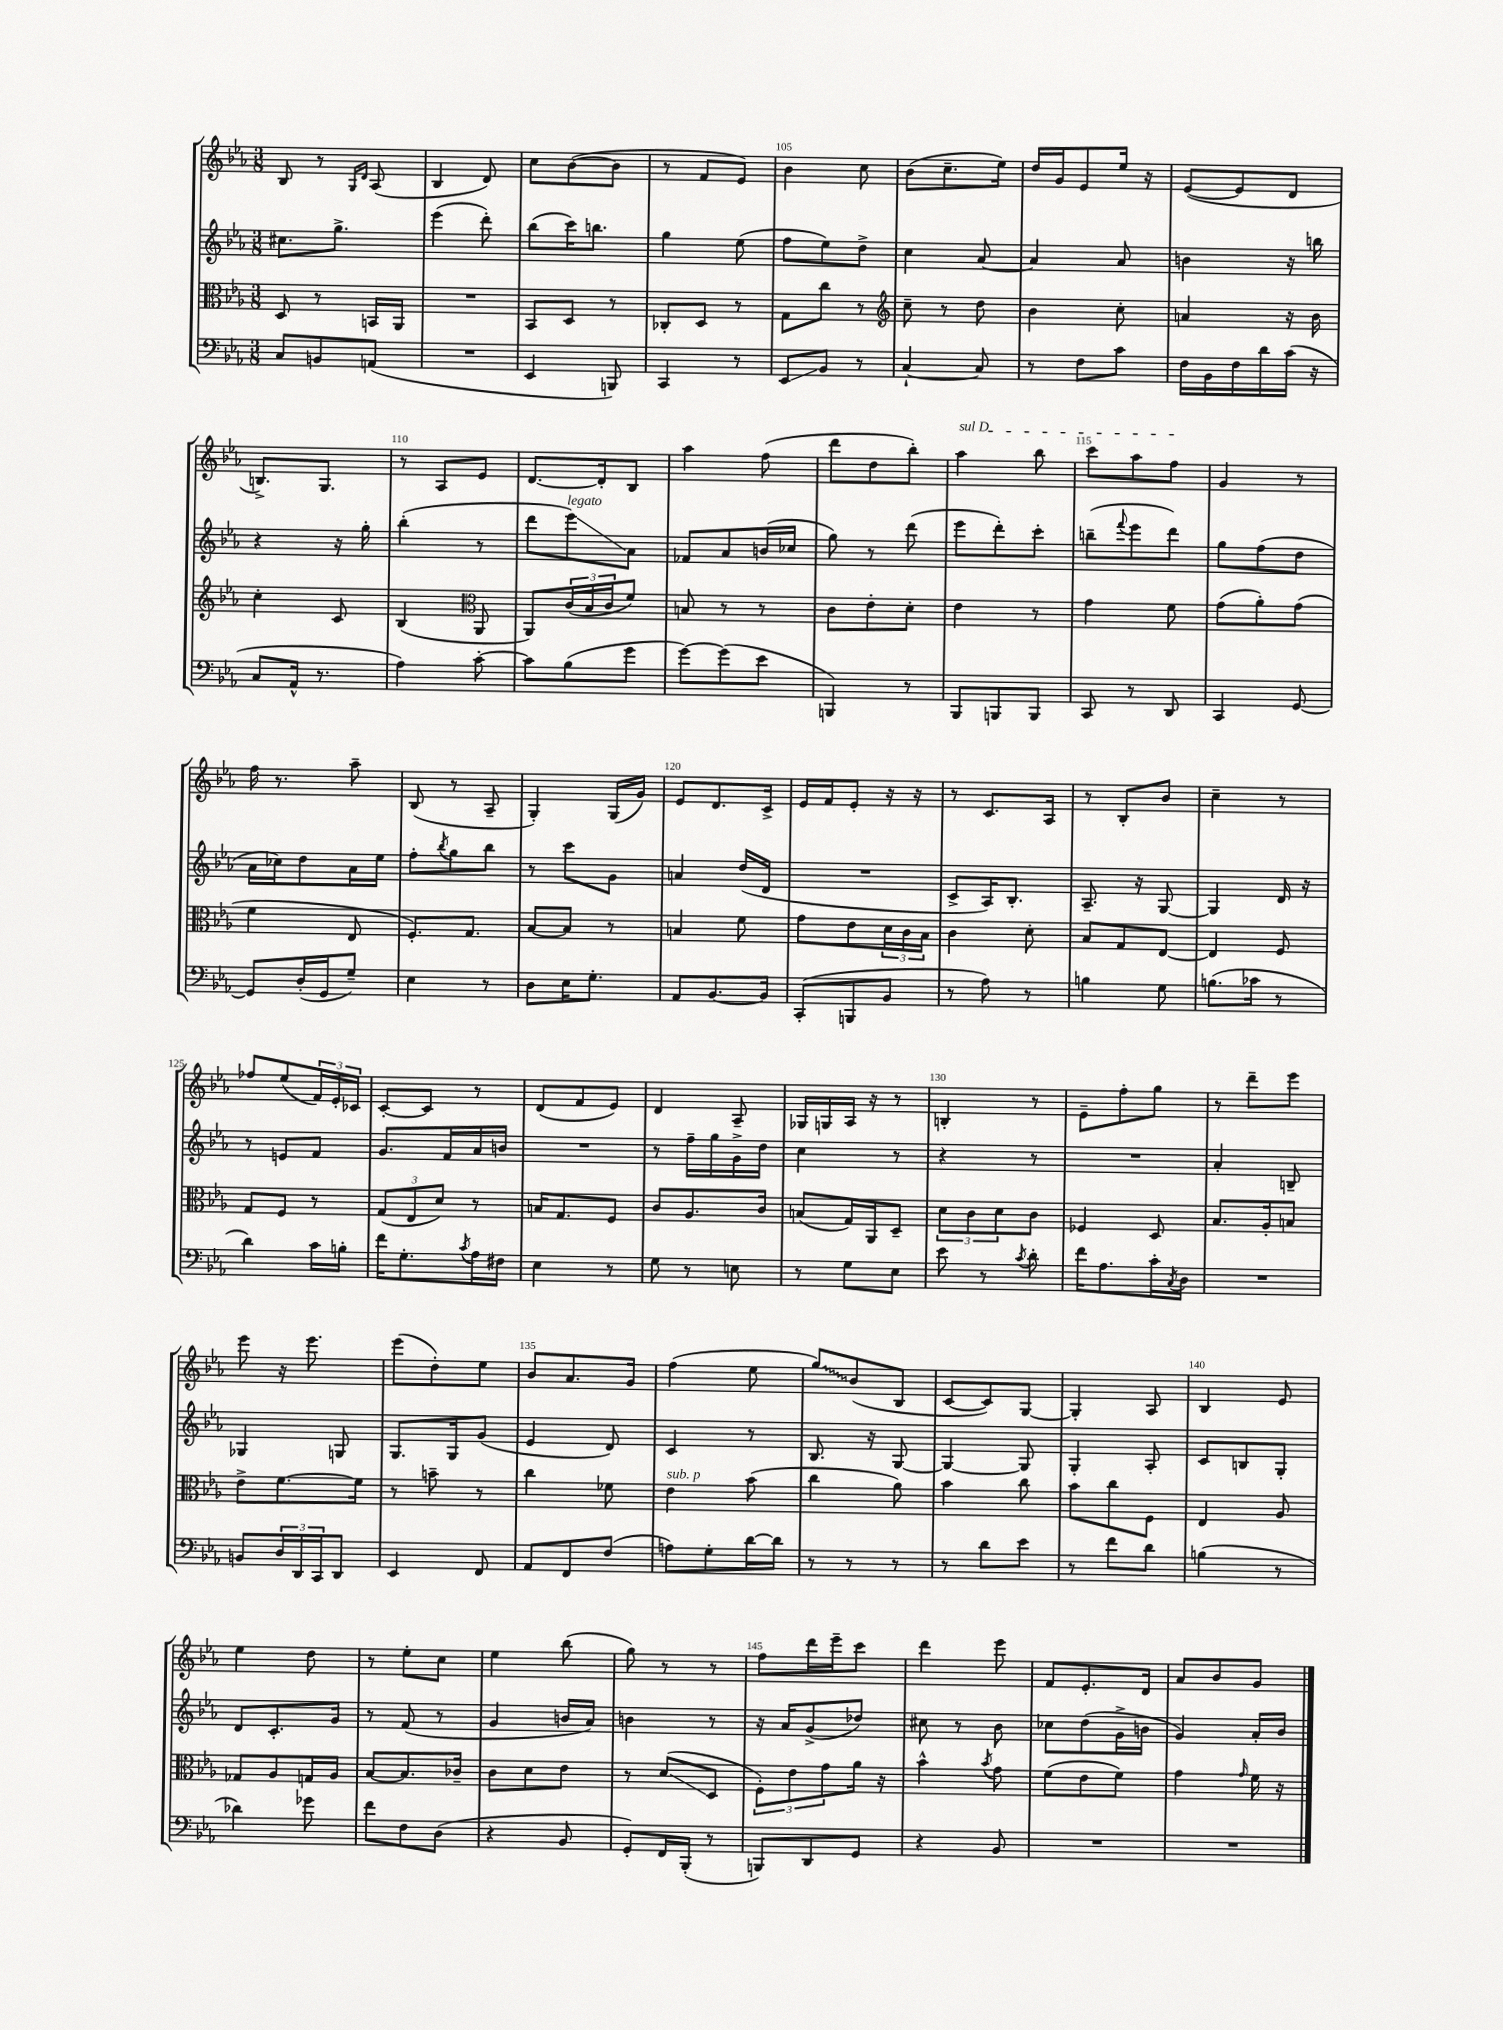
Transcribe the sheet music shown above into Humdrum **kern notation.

**kern	**kern	**kern	**kern
*staff4	*staff3	*staff2	*staff1
*clefF4	*clefC3	*clefG2	*clefG2
*k[b-e-a-]	*k[b-e-a-]	*k[b-e-a-]	*k[b-e-a-]
*M3/8	*M3/8	*M3/8	*M3/8
8C	8D	8.cc#	8B-
8BB	8r	.	8r
.	.	8.gg^	.
.	.	.	16qqG
.	.	.	16qqd
(8AA	16BB	.	(8A-
.	16AA-	.	.
=	=	=	=
4.r	4.r	(4eee-	4B-
.	.	8ddd')	8d)
=	=	=	=
4EE-	8BB-	(8bb-	8cc
.	8D	16ccc)	([8b-
.	.	8.bb	.
8BBB)	8r	.	8b-]
=	=	=	=
4CC	8C-'	4gg	8r
.	8D	.	8f
8r	8r	(8ee-	8e-)
=	=	=	=
8EE-	8G	8ff	4b-
8BB-	8cc	8ee-)	.
8r	8r	8dd^	8cc
=	=	=	=
*	*clefG2	*	*
[4C`	8cc~	4cc	(8b-
.	8r	.	8.cc~
8C]	8dd	[8a-	.
.	.	.	16ee-)
=	=	=	=
8r	4b-	4a-]	16dd
.	.	.	16g
8F	.	.	8e-
8c	8cc'	8a-	16ee-
.	.	.	16r
=	=	=	=
16F	4a	4b	([8e-
16BB-	.	.	.
16F	.	.	8e-]
16d	.	.	.
(16c	16r	16r	8d
16r	16b-	16bb	.
=	=	=	=
8C	4cc'	4r	8.B^)
16AA-^^	.	.	.
8.r	.	.	8.G
.	8c	16r	.
.	.	16gg'	.
=	=	=	=
4A-)	(4B-	(4bb-'	8r
.	.	.	8A-
*	*clefC3	*	*
[8c'	8AA-	8r	8e-
=	=	=	=
8c]	8AA-)	8ddd	[8.d
(8B-	(24c	8eee-)	.
.	24B-	.	.
.	.	.	16d']
.	24c	.	.
8g	8f)	8a-	8B-
=	=	=	=
[8g)	8B	8f-	4aa-
(8g]	8r	8a-	.
8e-	8r	(16b	(8ff
.	.	16cc-	.
=	=	=	=
4BBB)	8c	8gg)	8ddd
.	8e-'	8r	8dd
8r	8d'	(8ddd	8bb-')
=	=	=	=
8BBB-	4e-	8eee-	4aa-
8BBB	.	8ddd')	.
8BBB	8r	8ccc'	8bb-
=	=	=	=
8CC	4g	(8bb~	8ccc
.	.	8qqfff	.
8r	.	8eee-	8aa-
8DD	8f	8ddd)	8ff
=	=	=	=
4CC	(8g	8gg	4g
.	8a-')	(8ff	.
[8GG	(8g	8dd	8r
=	=	=	=
8GG]	4f	16a-	16ff
.	.	16cc-)	8.r
(16D'	.	8dd	.
16GG	.	.	.
8G~)	8E-	16a-	8aa-~
.	.	16ee-	.
=	=	=	=
4E-	8.F')	8ff'	(8B-
.	.	8qbb-	.
.	.	8gg	8r
.	8.G	.	.
8r	.	8bb-	8A-~
=	=	=	=
8D	[8B-	8r	4G')
16E-	8B-]	8ccc	.
8.G'	.	.	.
.	8r	8g	(16G
.	.	.	16g)
=	=	=	=
8AA-	4B	4a	8e-
[8.BB-	.	.	8.d
.	8f	(16dd	.
16BB-]	.	16d	16c^
=	=	=	=
(8CC'	8g	4.r	16e-
.	.	.	16f
8BBB	8e-	.	8e-'
8BB-	24d	.	16r
.	24c	.	.
.	.	.	16r
.	24B-	.	.
=	=	=	=
8r	4c	8c^	8r
8A-)	.	16A-)	8.c
.	.	8.B-'	.
8r	8d'	.	.
.	.	.	16A-
=	=	=	=
4B	8B-	8.A-~	8r
.	8G	.	8B-'
.	.	16r	.
8G	[8E-	[8G	8b-
=	=	=	=
(8.B	4E-]	4G]	4cc~
16c-	.	.	.
8r	8F	16d	8r
.	.	16r	.
=	=	=	=
4d)	8G	8r	8ff-
.	8F	8e	(8ee-
16c	8r	8f	24f)
.	.	.	24e-'
16B'	.	.	.
.	.	.	24c-
=	=	=	=
16f	(12G	8.g	[8c'
8.G'	.	.	.
.	12E-	.	.
.	.	.	8c]
.	12d)	.	.
.	.	16f	.
8qc	.	.	.
16A-	8r	16a-	8r
16F#	.	16b	.
=	=	=	=
4E-	16B	4.r	(8d
.	8.G	.	.
.	.	.	8f
8r	8F	.	8e-)
=	=	=	=
8G	8c	8r	4d
8r	8.A-	16ff~	.
.	.	16gg	.
8E	.	16g^	8A-~
.	16c	16dd	.
=	=	=	=
8r	(8B	4cc	16G-
.	.	.	16G
8G	16G)	.	16A-
.	16AA-	.	16r
8E-	8D~	8r	8r
=	=	=	=
8e-	12d	4r	4B'
.	12c	.	.
8r	.	.	.
.	12d	.	.
8qc	.	.	.
8d'	8c	8r	8r
=	=	=	=
16f	4F-	4.r	8e-~
8.A-	.	.	.
.	.	.	8ff'
16c'	8D	.	8gg
8qC	.	.	.
16D	.	.	.
=	=	=	=
4.r	8.B-	4a-'	8r
.	.	.	8ddd~
.	16A-'	.	.
.	8B	8B~	8eee-
=	=	=	=
8BB	8e-^	4G-	8eee-
24D	[8.f	.	16r
24DD	.	.	.
.	.	.	8.eee-
24CC	.	.	.
8DD	.	8G	.
.	16f]	.	.
=	=	=	=
4EE-	8r	8.G	(8eee-
.	8b~	.	8dd')
.	.	16G	.
8FF	8r	(8g	8ee-
=	=	=	=
8AA-	4cc	4e-	8b-
8FF	.	.	8.a-
(8F	8f-	8d)	.
.	.	.	16g
=	=	=	=
8A)	4e-	4c	(4ff
8G'	.	.	.
[16d	(8b-	8r	8ee-
16d]	.	.	.
=	=	=	=
8r	4cc	8.B-	8gg)
8r	.	.	(8b-
.	.	16r	.
8r	8a-)	[8G	8B-
=	=	=	=
8r	4b-	4G_	[8c
8d	.	.	8c])
8e-	8cc	8G]	[8G
=	=	=	=
8r	8b-	4G'	4G']
8f	8cc	.	.
8d	8F	8A-'	8A-
=	=	=	=
(4B	4E-	8c	4B-
.	.	8B	.
8r	8A-	8G'	8e-
=	=	=	=
4d-)	8G-	8d	4ee-
.	8A-	8.c'	.
8g-	16G	.	8dd
.	16A-	16g	.
=	=	=	=
8f	[8B-	8r	8r
8F	8.B-]	(8f	8ee-'
(8D	.	8r	8cc
.	16c-~	.	.
=	=	=	=
4r	8c	4g	4ee-
.	8d	.	.
8BB-	8e-	16b	(8bb-
.	.	16a-)	.
=	=	=	=
8GG')	8r	4b	8gg)
16FF	(8d	.	8r
(16BBB-'	.	.	.
8r	8D	8r	8r
=	=	=	=
8BBB)	12F')	16r	8ff
.	.	16a-	.
.	12e-	.	.
8DD	.	(8g^	16ddd
.	12g	.	.
.	.	.	16eee-~
8GG	16a-	8dd-)	8ccc
.	16r	.	.
=	=	=	=
4r	4b-^^	8cc#	4ddd
.	.	8r	.
.	8qb-	.	.
8BB-	8g	8b-	8eee-
=	=	=	=
4.r	(8f	8cc-	8f
.	8e-	(8dd	8.e-'
.	8f)	16g^	.
.	.	16b	16d
=	=	=	=
4.r	4g	4g)	8a-
.	.	.	8b-
.	16qqg	.	.
.	16f	16a-'	8g
.	16r	16b-	.
==	==	==	==
*-	*-	*-	*-
